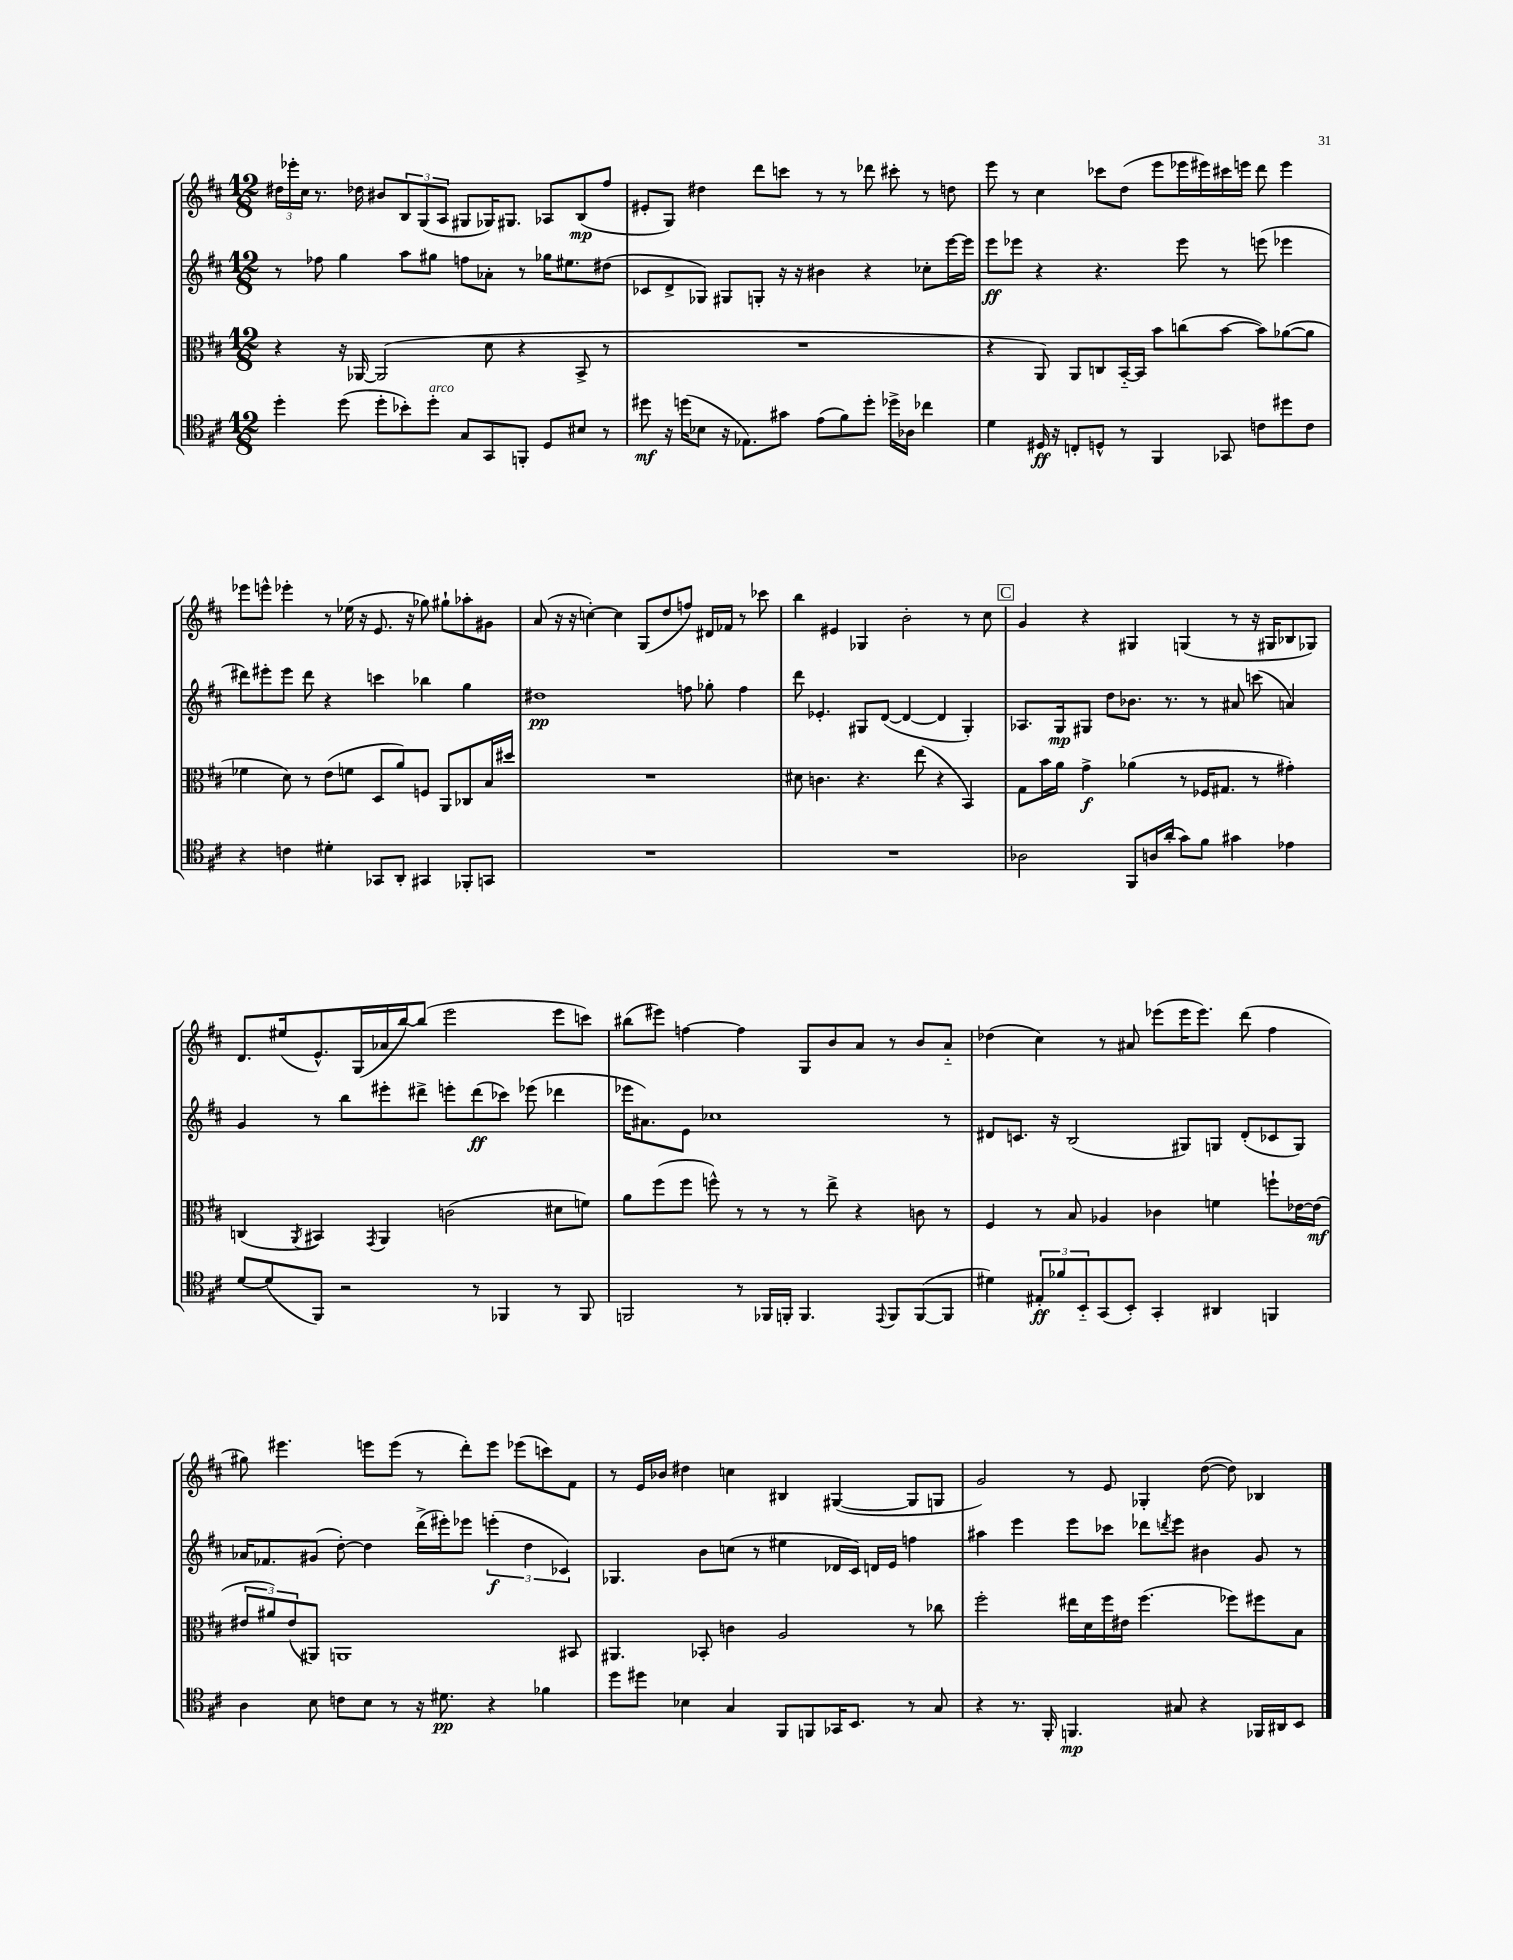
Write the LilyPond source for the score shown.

<<
\new StaffGroup <<
\new Staff = "s0" {
    \clef treble \key d \major \numericTimeSignature \time 12/8
    \tuplet 3/2 { dis''16 ees'''16-. cis''16 } r8. des''16 bis'8 \tuplet 3/2 { b8 g8( a8 } gis8 ges16) gis8. aes8 b8\mp( fis''8 |
    eis'8-. g8) dis''4 d'''8 c'''8 r8 r8 des'''8 cis'''8-. r8 d''8 |
    e'''8 r8 cis''4 ces'''8 d''8( e'''8 ees'''16 eis'''16) cis'''16 e'''16 d'''8 e'''4 |
    ees'''8 e'''8-^ ees'''4-. r8 ees''16( r16 e'8. r16 ges''8) gis''8-! aes''8-. gis'8 |
    a'8( r16 r16 c''4~-.) c''4 g8( d''8 f''8) dis'16 fes'16 r8 ces'''8 |
    b''4 eis'4 ges4 b'2-. r8 cis''8 |
    \mark \markup { \box "C" } g'4 r4 gis4 g4( r8 r16 gis16 bes8 ges8) |
    d'8. eis''16( e'8.-^) g16( aes'16 b''16~) b''8( e'''2 e'''8 c'''8) |
    bis''8( eis'''8) f''4~ f''4 g8 b'8 a'8 r8 b'8 a'8-_ |
    des''4( cis''4) r8 ais'8 ees'''8( ees'''16 ees'''8.) d'''8( fis''4 |
    gis''8) eis'''4. e'''8 e'''8( r8 d'''8-.) e'''8 ees'''8( c'''8) fis'8 |
    r8 e'16 bes'16 dis''4 c''4 bis4 gis4~( gis8 g8 |
    g'2) r8 e'8 ges4-. d''8~( d''8) bes4 \bar "|." |
}
\new Staff = "s1" {
    \clef treble \key d \major \numericTimeSignature \time 12/8
    r8 fes''8 g''4 a''8 gis''8 f''8 aes'8-. r8 ges''16 eis''8. dis''8( |
    ces'8 d'8-> ges8) gis8 g8-. r16 r16 bis'4 r4 ces''8-. e'''16~ e'''16 |
    e'''8\ff ees'''8 r4 r4. ees'''8 r8 e'''8( ees'''4 |
    dis'''8) eis'''8-. eis'''8 dis'''8 r4 c'''4 bes''4 g''4 |
    dis''1\pp f''8 ges''8-. f''4 |
    d'''8 ees'4.-. gis8 d'8~( d'4~ d'4 gis4-.) |
    \mark \markup { \box "C" } aes8. g16\mp gis8 d''8 bes'8. r8. r8 ais'8 c'''8( a'4) |
    g'4 r8 b''8 eis'''8-. dis'''8-> e'''8-. dis'''8\ff( ces'''8) ees'''8( des'''4 |
    ees'''16 ais'8.) e'8 ces''1 r8 |
    dis'8 c'8. r16 b2( gis8) g8 dis'8-.( ces'8 g8) |
    aes'16 fes'8. gis'8( d''8~-.) d''4 d'''16->( eis'''16-.) ees'''8 \tuplet 3/2 { e'''4-.\f( d''4 ces'4) } |
    ges4. b'8 c''8( r8 eis''4 des'16 cis'16) d'16 e'16 f''4 |
    ais''4 e'''4 e'''8 ces'''8 des'''8 \acciaccatura { d'''8 } e'''8 bis'4 g'8 r8 \bar "|." |
}
\new Staff = "s2" {
    \clef alto \key d \major \numericTimeSignature \time 12/8
    r4 r16 aes,16~ aes,2( d'8 r4 b,8-> r8 |
    R1. |
    r4 a,8) a,8 c8 b,16~-_ b,16 b'8 c''8( b'8~ b'8) aes'8~( aes'8 |
    fes'4 d'8) r8 e'8( f'8 d8 a'8) f8 a,8 ces8 b16 dis''16 |
    R1. |
    dis'8 c'4. r4. e''8( r4 b,4) |
    \mark \markup { \box "C" } g8 b'16 a'16 g'4->\f aes'4( r8 fes16 gis8. r8 gis'4-.) |
    c4( \acciaccatura { a,8 } bis,4) \acciaccatura { g,8 } a,4 c'2( dis'8 f'8) |
    a'8 fis''8( fis''8 f''8-^) r8 r8 r8 e''8-> r4 c'8 r8 |
    fis4 r8 b8 aes4 ces'4 f'4 f''8-! ees'16~ ees'16\mf( |
    \tuplet 3/2 { eis'8 ais'8) eis'8( } ais,8) a,1 bis,8 |
    ais,4. bes,8-. c'4 a2 r8 ces''8 |
    fis''2-. eis''16 d'16 fis''16 eis'16 fis''4.( fes''8) fis''8 b8 \bar "|." |
}
\new Staff = "s3" {
    \clef tenor \key d \major \numericTimeSignature \time 12/8
    d''4-. d''8( d''8-. bes'8-.) d''8-.^\markup { \italic "arco" } g8 g,8 f,8-. d8 bis8 r8 |
    dis''8\mf r16 d''16( bes8 r16 ees8.) gis'8 e'8( fis'8) d''8-. des''16-> aes16 ces''4 |
    d'4 dis16\ff r16 c8-. d8-^ r8 fis,4 ges,8 c'8 dis''8 c'8 |
    r4 c'4 dis'4-. ges,8 a,8-. gis,4 fes,8-. g,8 |
    R1. |
    R1. |
    \mark \markup { \box "C" } aes2 fis,8 a16 a'16-.( g'8) fis'8 gis'4 ees'4 |
    d'8~ d'8( fis,8) r2 r8 fes,4 r8 fes,8 |
    f,2 r8 fes,16 f,16-. f,4. \appoggiatura { e,8 } f,8 f,8~( f,8 |
    dis'4) \tuplet 3/2 { eis8-.\ff fes'8 b,8-_ } g,8( b,8-.) g,4-. ais,4 f,4 |
    a4 b8 c'8 b8 r8 r16 dis'8.\pp r4 fes'4 |
    d''8 dis''8 bes4 g4 fis,8 f,8 ges,16 b,8. r8 g8 |
    r4 r8. fis,16-. f,4.\mp gis8 r4 fes,16 ais,16 b,8 \bar "|." |
}
>>
>>
\layout { \context { \Score \remove "Bar_number_engraver" } }
